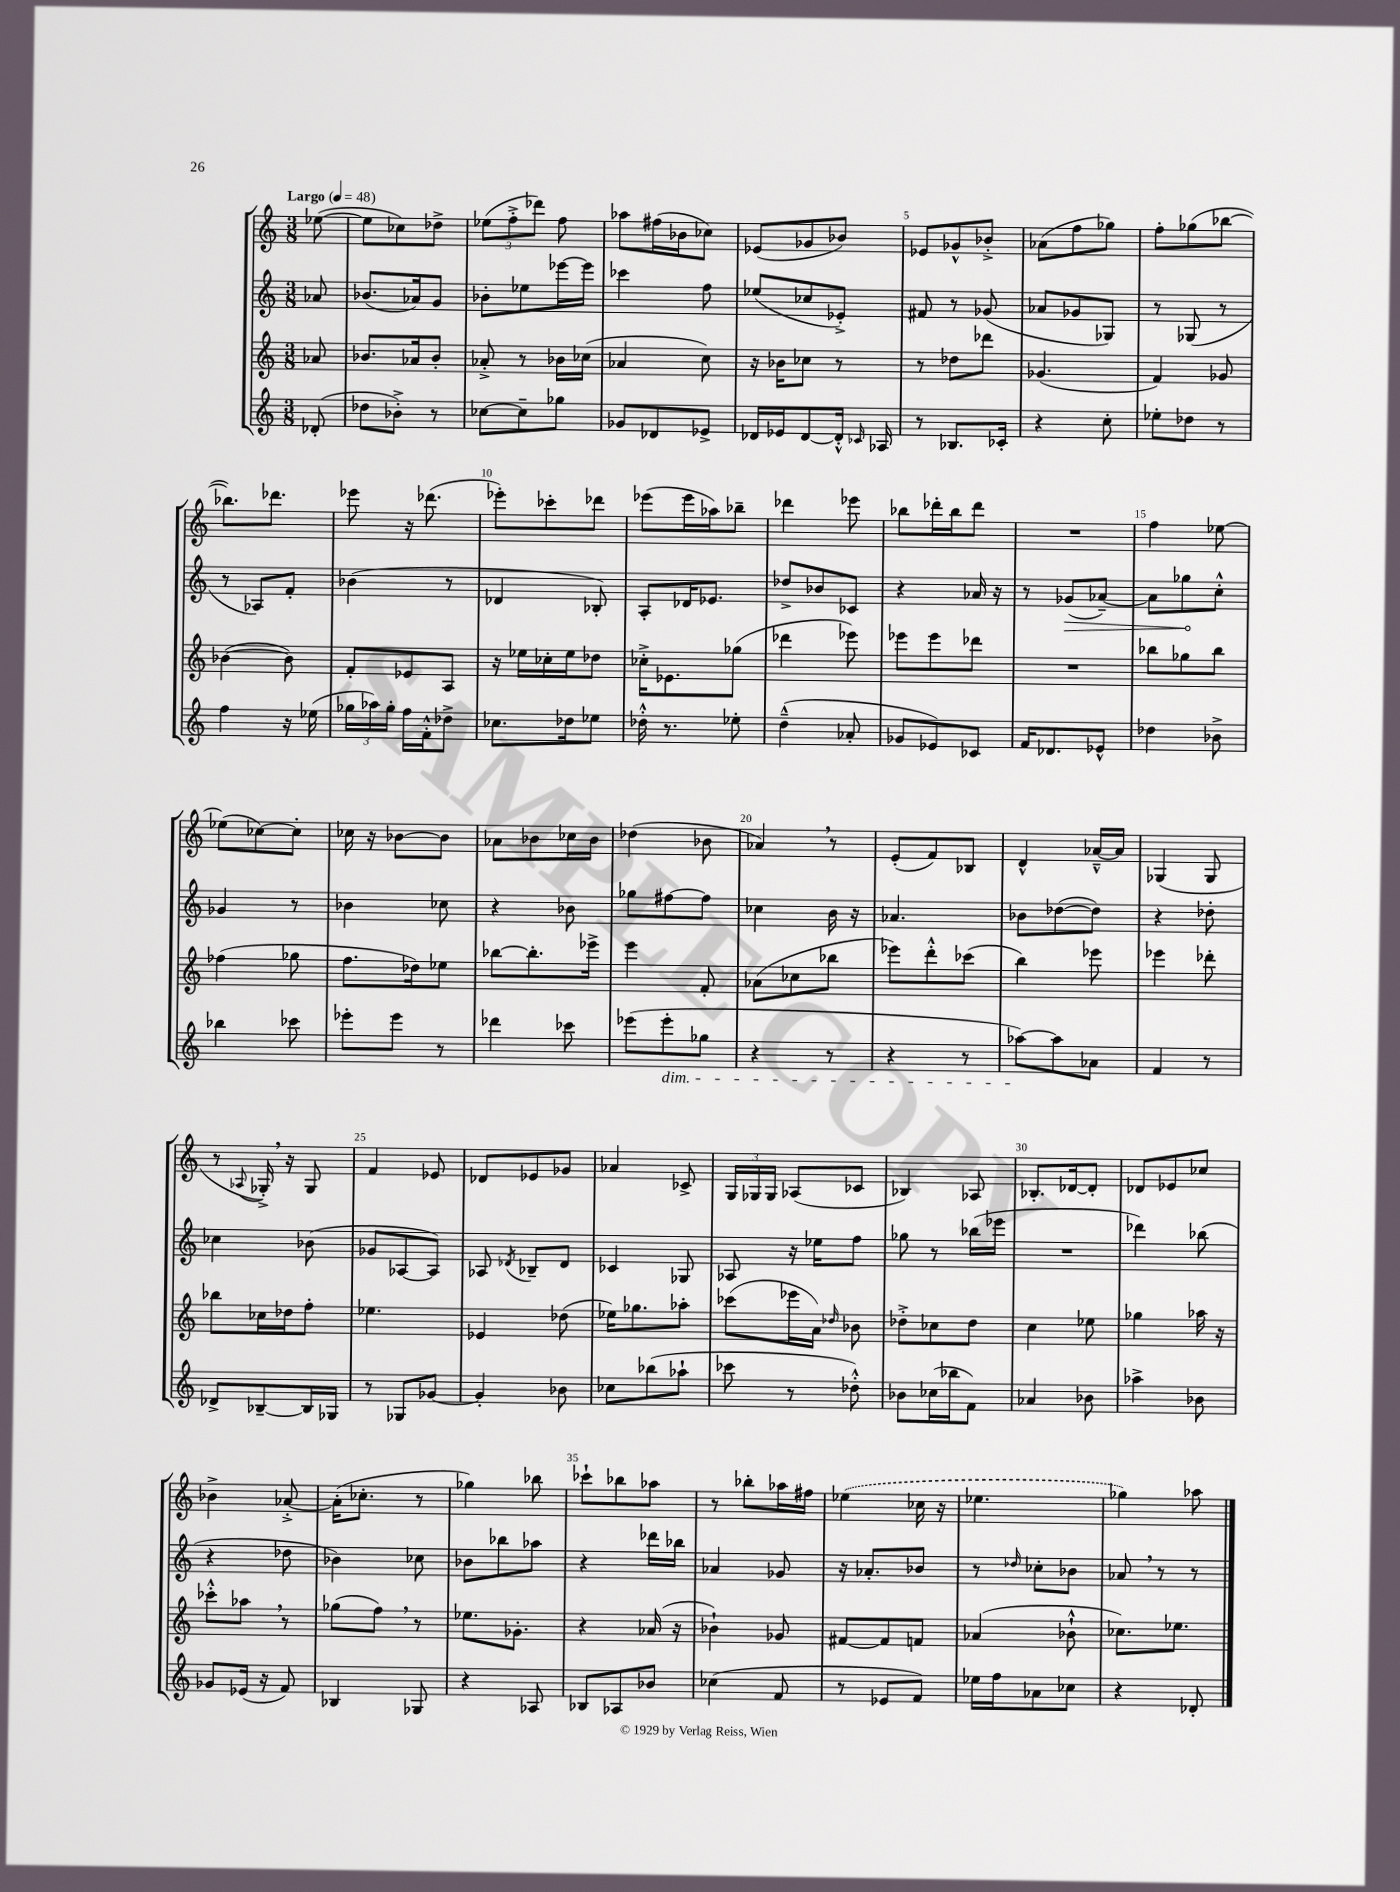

**kern	**kern	**kern	**kern
*staff4	*staff3	*staff2	*staff1
*clefG2	*clefG2	*clefG2	*clefG2
*k[]	*k[]	*k[]	*k[]
*M3/8	*M3/8	*M3/8	*M3/8
*MM48	*MM48	*MM48	*MM48
(8d-'	8a-	8a-	([8ee-
=	=	=	=
8dd-	8.b-	(8.b-	8ee-]
8b-'^)	.	.	8cc-)
.	16a-	16a-)	.
8r	8b-'	8g	8dd-^
=	=	=	=
[8cc-	8a-'^	8b-'	(12ee-
.	.	.	12ff'^
8cc-~]	8r	8ee-	.
.	.	.	12ddd-)
8gg-	16b-	[16eee-	8ff
.	(16cc-	16eee-]	.
=	=	=	=
8g-	4a-	4ccc-	8aa-
8d-	.	.	(16ff#
.	.	.	16b-
8e-^	8cc)	8ff	8cc-)
=	=	=	=
16d-	16r	(8ee-	(8e-
16e-	16b-	.	.
[8d-	8cc-	8cc-	8g-
16d-'^^]	8r	8e-'^)	8b-)
16qqc-	.	.	.
16A-	.	.	.
=	=	=	=
8r	8r	8f#	8e-
8.B-	8dd-	8r	8g-^^
.	8ddd-	(8g-	8b-'^
16c-'	.	.	.
=	=	=	=
4r	(4.g-	8a-	(8a-
.	.	8g-	8ff
8cc'	.	8G-)	8gg-)
=	=	=	=
8ee-'	4f)	8r	8ff'
8dd-	.	(8G-	(8gg-
8r	8g-	8r	[8bb-
=	=	=	=
4ff	([4b-	8r	8.bb-])
.	.	8A-)	.
.	.	.	8.ddd-
16r	8b-])	8f'	.
(16ee-	.	.	.
=	=	=	=
24gg-	8f'	(4b-	8eee-
24aa-)	.	.	.
24gg-'	.	.	.
16ff	8e-	.	16r
16f'^^	.	.	(8.ddd-
8dd-^	8A	8r	.
=	=	=	=
8.cc-	16r	4d-	8eee-')
.	16ee-	.	.
.	16cc-'	.	8ccc-'
16dd-	16ee-	.	.
8ee-	8dd-	8B-')	8ddd-
=	=	=	=
16dd-'^^	16cc-'^	8A'	(8eee-
8.r	8.e-	.	.
.	.	16d-	16eee-
.	.	8.e-	16aa-)
8ee-'	(8gg-	.	8bb-~
=	=	=	=
(4dd~^^	4ddd-	8dd-^	4ddd-
.	.	8b-	.
8a-'	8eee-)	8c-	8eee-
=	=	=	=
8g-	8eee-	4r	8bb-
8e-)	8eee-	.	16ddd-'
.	.	.	16bb-
8c-	8ddd-	16a-	8ddd-
.	.	16r	.
=	=	=	=
16f	4.r	8r	4.r
8.d-	.	.	.
.	.	(8g-	.
8e-^^	.	[8a-~)	.
=	=	=	=
4dd-	8bb-	8a-]	4ff
.	8gg-	8gg-	.
8b-^	8bb-	8cc'^^	[8ee-
=	=	=	=
4bb-	(4ff-	4g-	(8ee-]
.	.	.	[8cc-)
8ccc-	8gg-	8r	8cc-']
=	=	=	=
8eee-'	8.ff	4b-	16cc-
.	.	.	16r
8eee-	.	.	[8b-
.	16dd-)	.	.
8r	8ee-	8cc-	8b-]
=	=	=	=
4ddd-	[8bb-	4r	8a-
.	8.bb-']	.	8b-
8ccc-	.	8b-	16cc-
.	16eee-^	.	16b-
=	=	=	=
(8eee-	4eee	8gg-	(4dd-
8eee-'	.	[8ff#	.
8gg-	8f'	8ff#]	8b-
=	=	=	=
4r	(8a-	4cc-	4a-)
.	8cc-	.	.
8r	8bb-	16b	8r
.	.	16r	.
=	=	=	=
4r	8eee-)	4.a-	(8e'
.	8ddd'^^	.	8f)
8r	(8ccc-	.	8B-
=	=	=	=
[8aa-)	4bb)	8b-	4d^^
8aa-]	.	([8dd-	.
8a-	8eee-	8dd-])	[16a-~^^
.	.	.	16a-]
=	=	=	=
4f	4eee-	4r	(4G-
8r	8ddd-'	8dd-'	8G-
=	=	=	=
8d-^	8bb-	4cc-	8r
.	.	.	8qqA-
[8B-~	16cc-	.	16G-'^)
.	16dd-	.	16r
16B-]	8ff'	(8b-	8G-
16G-	.	.	.
=	=	=	=
8r	4.ee-	8g-	4f
8G-	.	[8A-	.
[8g-	.	8A-])	8e-
=	=	=	=
4g-']	4e-	8A-	8d-
.	.	8qd-	.
.	.	8B-~	8e-
8b-	(8dd-	8d-	8g-
=	=	=	=
8cc-	16ee-)	4c-	4a-
.	8.gg-	.	.
(8bb-	.	.	.
8aa-`	8aa-'	8G-	8c-^
=	=	=	=
8ccc-	(8ccc-	8A-	24G
.	.	.	24G-
.	.	.	24G-
8r	16eee-	16r	(8A-
.	16a)	16ee-	.
.	16qqdd-	.	.
8dd-'^^)	8b-	8ff	8c-
=	=	=	=
8b-	8dd-'^	8gg-	4B-)
(16cc-	8cc-	8r	.
16bb-	.	.	.
8f)	8dd-	(16bb-	8A-
.	.	16eee-	.
=	=	=	=
4a-	4cc	4.r	8.B-'
.	.	.	[16d-
8b-	8ee-	.	8d-']
=	=	=	=
4aa-^	4gg-	4ddd-)	8d-
.	.	.	8e-
8b-	16aa-	(8bb-	8cc-
.	16r	.	.
=	=	=	=
8g-	8ccc-'^^	4r	4b-^
(16e-	8aa-	.	.
16r	.	.	.
8f)	8r	8dd-	[8a-'^
=	=	=	=
4B-	(8gg-	4b-)	(16a-']
.	.	.	8.cc-'
.	8ff)	.	.
8G-	8r	8cc-	8r
=	=	=	=
4r	8.ee-	8b-	4gg-)
.	.	8bb-	.
.	8.g-'	.	.
8A-	.	8aa-	8bb-
=	=	=	=
8B-	4r	4r	8ccc-`
8A-	.	.	8bb-
8b-	(16a-	16ddd-	8aa-
.	16r	16bb-	.
=	=	=	=
(4cc-	4b-`)	4a-	8r
.	.	.	8bb-'
8f	8g-	8g-	16aa-
.	.	.	16ff#
=	=	=	=
8r	[8f#	16r	(4ee-
.	.	8.a-'	.
8e-	8f#]	.	.
8f)	8f	8b-	16cc-
.	.	.	16r
=	=	=	=
16ee-	(4a-	8r	4.ee-
16ff	.	.	.
.	.	16qqdd-	.
8a-	.	8cc-'	.
8cc-	8b-`^^	8b-	.
=	=	=	=
4r	8.cc-)	8a-	4gg-)
.	.	8r	.
.	8.ee-	.	.
8d-'	.	8r	8aa-
==	==	==	==
*-	*-	*-	*-
